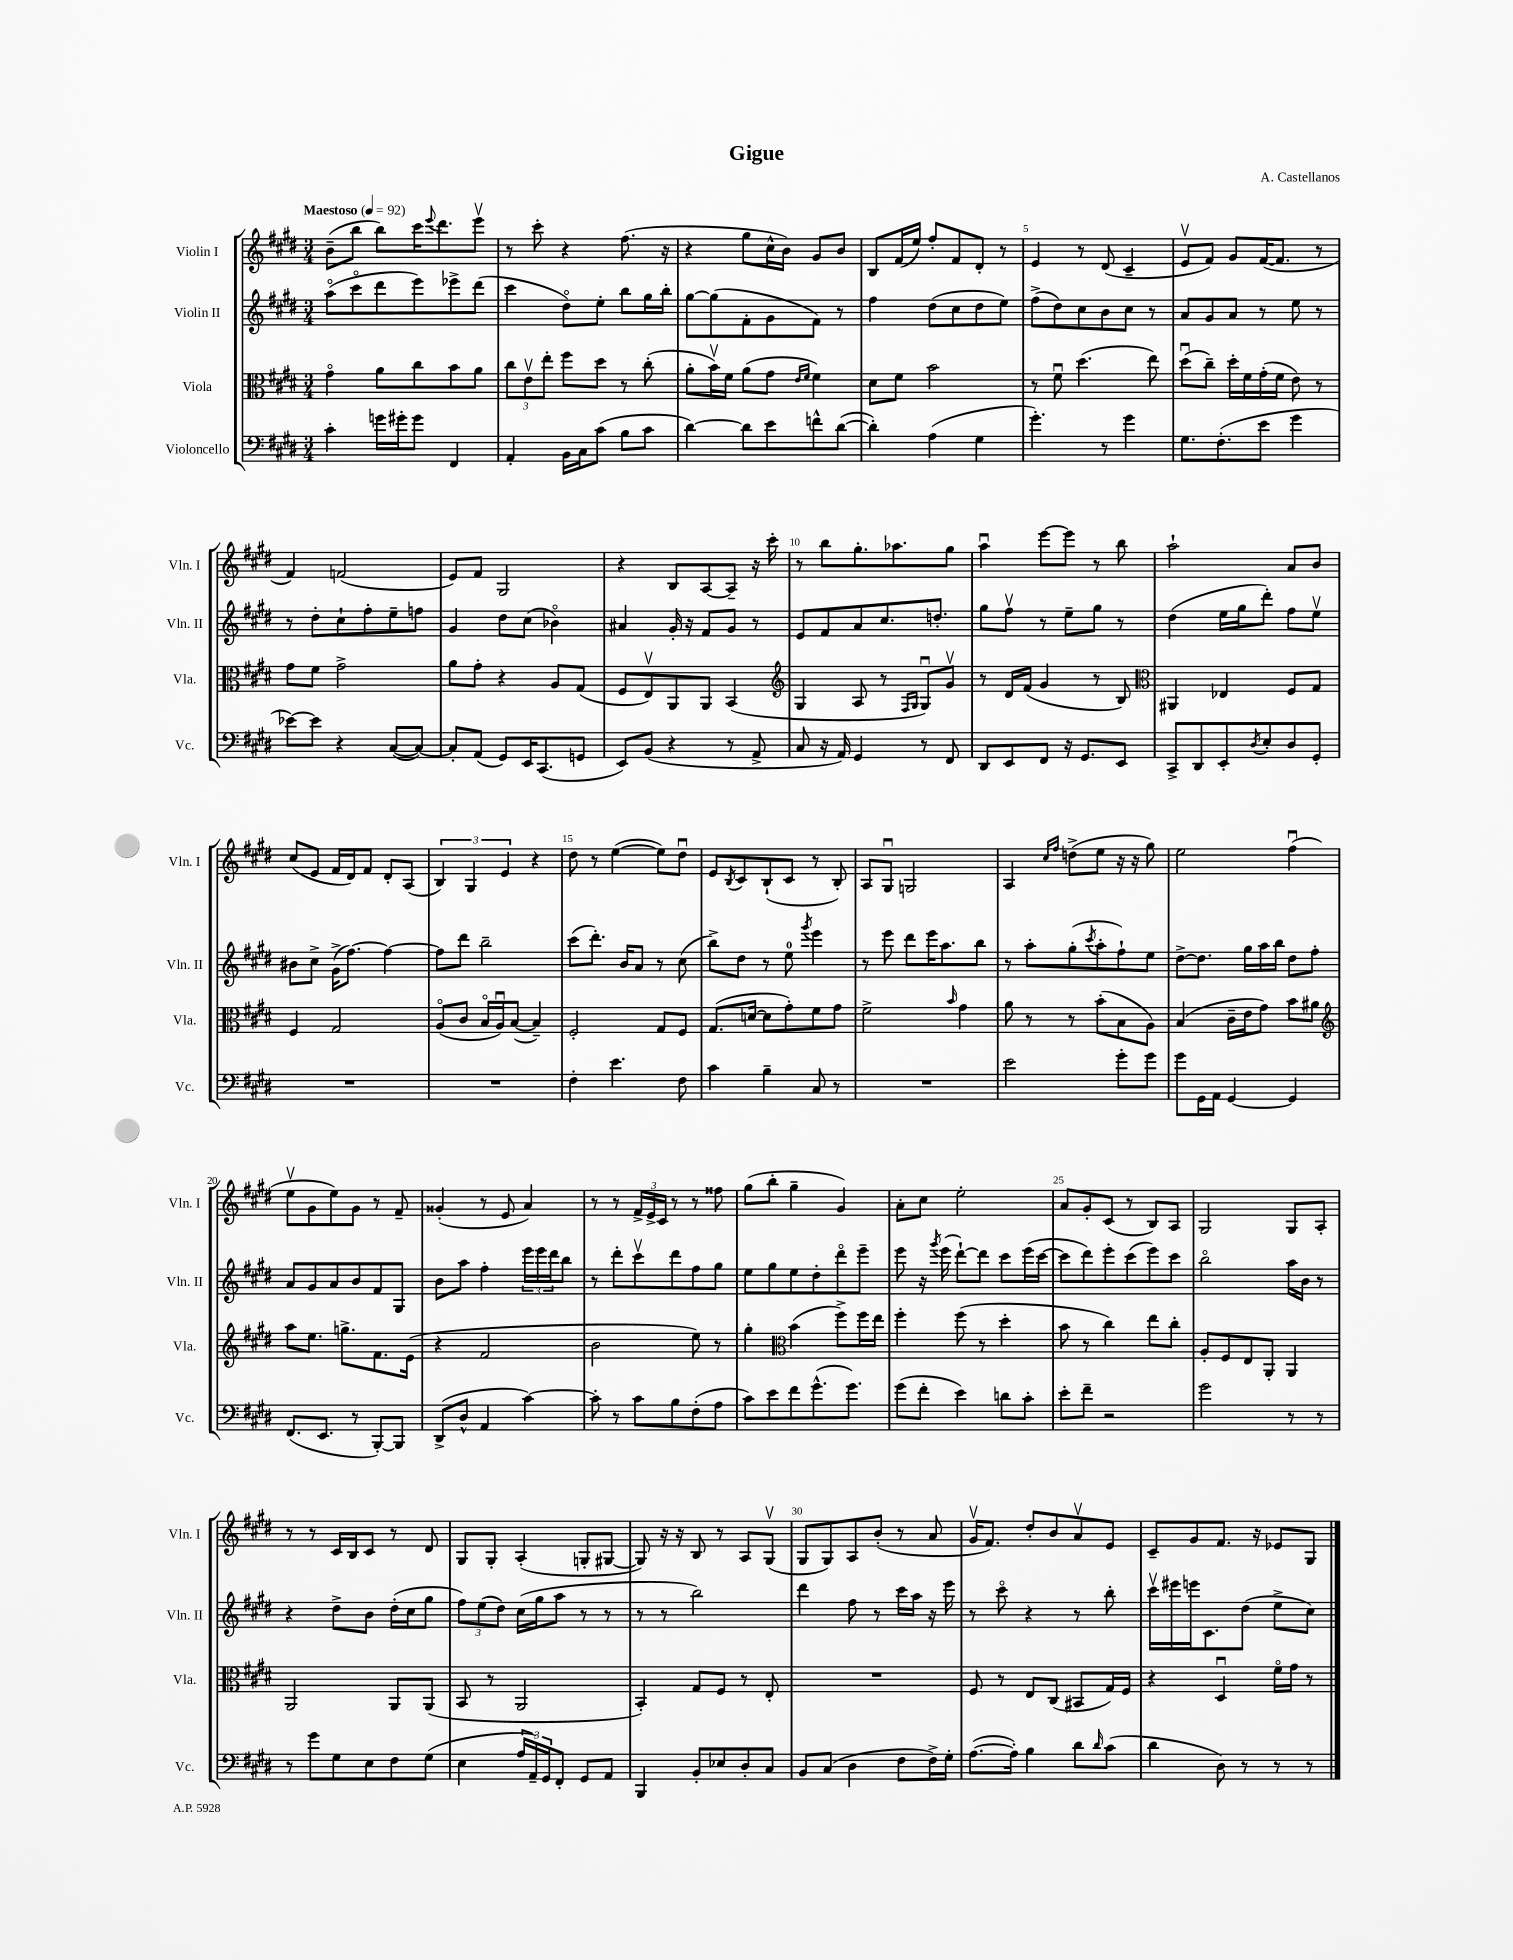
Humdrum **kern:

**kern	**kern	**kern	**kern
*staff4	*staff3	*staff2	*staff1
*clefF4	*clefC3	*clefG2	*clefG2
*k[f#c#g#d#]	*k[f#c#g#d#]	*k[f#c#g#d#]	*k[f#c#g#d#]
*M3/4	*M3/4	*M3/4	*M3/4
*MM92	*MM92	*MM92	*MM92
4c#'\	4g#o\	(8aao\L	(8b~\L
.	.	8ccc#o\	8bb\J
16g\LL	8a\L	8ddd#\	8bb\L)
16g#'\J	.	.	.
8g#\J	8cc#\	8eee\)	16ccc#\K
.	.	.	8qqeee/
.	.	.	8.ddd#\
4FF#/	8b\	8eee-^\	.
.	8a\J	(8ddd#\J	8eeev\J
=	=	=	=
4AA'/	12cc#\L	4ccc#\	8r
.	12ev\	.	.
.	.	.	8ccc#'\
.	12ee'\J	.	.
16BB\LL	8ff#\L	8dd#o\L)	4r
16C#\J	.	.	.
(8c#\J	8dd#\J	8ee'\J	.
8B\L	8r	8bb\L	(8.ff#\
8c#\J	(8cc#'\	16gg#\L	.
.	.	16bb'\JJ	16r
=	=	=	=
[4d#\)	8a'\L	[8gg#\L	4r
.	16bv\L)	(8gg#\]	.
.	16f#\JJ	.	.
8d#\]L	(8a\L	8f#'\	8gg#\L
8e\	8g#\J	8g#\	16cc#^^\L
.	.	.	16b\JJ)
.	16qqe/LL	.	.
.	16qqf#/JJ	.	.
8f^^\	4f#\)	8f#\J)	8g#/L
([8d#\J	.	8r	8b/J
=	=	=	=
4d#'\])	8d#\L	4ff#\	8B/L
.	8f#\J	.	(16f#/L
.	.	.	16ee/JJ)
(4A\	2b\	(8dd#\L	8ff#'/L
.	.	8cc#\	8f#/
4G#\	.	8dd#\	8d#'/J
.	.	8ee\J)	8r
=	=	=	=
4.g#'\)	8r	(8ff#^\L	4e/
.	8f#u\	8dd#\)	.
.	(4.dd#\	8cc#\	8r
8r	.	8b\	(8d#/
4g#\	.	8cc#\J	4c#~/
.	8ee\)	8r	.
=	=	=	=
8.G#\L	(8dd#u\L	8a/L	8ev/L
.	8cc#~\J)	8g#/	8f#/J)
(8.F#'\	.	.	.
.	16dd#'\LL	8a/J	8g#/L
.	16f#\	.	.
8e\J	(16g#'\	8r	([16f#/K
.	16f#\JJ	.	8.f#/]J
4g#\	8e\)	8ee\	.
.	8r	8r	8r
=	=	=	=
[8e-\L)	8g#\L	8r	4f#/)
8e-\]J	8f#\J	8dd#'\L	.
4r	2g#^\	8cc#`\	(2f/
.	.	8ff#'\	.
([8C#/L	.	8ee~\	.
8C#/_J)	.	8ff\J	.
=	=	=	=
8C#'/]L	8a\L	4g#/	8e/L)
(8AA/J	8g#'\J	.	8f#/J
8GG#/L)	4r	8dd#\L	2G#/
16EE/K	.	(8cc#\J	.
(8.CC#/	.	.	.
.	8A/L	4b-o\)	.
8GG/J	(8G#/J	.	.
=	=	=	=
8EE/L)	8F#/L	4a#/	4r
(8BB/J	8Ev/)	.	.
4r	8AA/	16g#'/	8B/L
.	.	16r	.
.	8AA/J	8f#/L	[8A/
8r	(4BB/	8g#/J	8A~/]J
8AA^/	.	8r	16r
.	.	.	16ccc#'\
=	=	=	=
*	*clefG2	*	*
8C#/	4G#/	8e/L	8r
16r	.	8f#/	8bb\L
16AA/)	.	.	.
4GG#/	8A/	8a/	8.gg#'\
.	8r	8.cc#/	.
.	.	.	8.aa-\
.	16qqF#/LL	.	.
.	16qqG#/JJ	.	.
8r	8G#u/L)	.	.
.	.	8.dd'/J	.
8FF#/	8g#v/J	.	8gg#\J
=	=	=	=
8DD#/L	8r	8gg#\L	4aau\
8EE/	16d#/LL	8ff#v\J	.
.	(16f#/JJ	.	.
8FF#/J	4g#/	8r	[8eee\L
16r	.	8ee~\L	8eee\]J
8.GG#/L	.	.	.
.	8r	8gg#\J	8r
8EE/J	8B/)	8r	8bb\
=	=	=	=
*	*clefC3	*	*
8CC#^/L	4AA#/	(4dd#\	2aa`\
8DD#/	.	.	.
8EE'/	4E-/	16ee\LL	.
.	.	16gg#\J	.
8qD#/	.	.	.
8E'/	.	8ddd#'\J)	.
8D#/	8F#/L	8ff#\L	8a/L
8GG#'/J	8G#/J	8eev\J	8b/J
=	=	=	=
2.r	4F#/	8b#\L	(8cc#/L
.	.	8cc#^\J	8e/J
.	2G#/	(16g#^\LK	16f#/LL
.	.	[8.ff#\J)	16d#/J)
.	.	.	8f#/J
.	.	4ff#\_	8d#'/L
.	.	.	(8A/J
=	=	=	=
2.r	(8Ao/L	8ff#\]L	6B/)
.	8c#/J	8ddd#\J	.
.	.	.	6G#/
.	16Bo/LL	2bb~\	.
.	16Au/J)	.	.
.	.	.	6e/
.	([8B/J	.	.
.	4B~/])	.	4r
=	=	=	=
4F#'\	2F#'/	(8ccc#\L	8dd#\
.	.	8.ddd#'\J)	8r
4.e\	.	.	([4ee\
.	.	16b/LK	.
.	.	8a/J	.
.	8G#/L	8r	8ee\]L)
8F#\	8F#/J	(8cc#\	8dd#u\J
=	=	=	=
4c#\	(8.G#/L	8bb^\L)	8e/L
.	.	.	8qB/
.	.	8dd#\J	8c#/
.	[16d/Jk	.	.
4B~\	8d\]L	8r	(8B`/
.	8g#'\)	8ee\	8c#/J
.	.	8qggg#/	.
8C#/	8f#\	4eee\	8r
8r	8g#\J	.	8B'/)
=	=	=	=
2.r	2f#^\	8r	8A/L
.	.	8eee\	8G#u/J
.	.	8ddd#\L	2G/
.	.	16eee\K	.
.	.	8.aa\	.
.	16qqb/	.	.
.	4g#\	.	.
.	.	8bb\J	.
=	=	=	=
2e\	8a\	8r	4A/
.	8r	8aa'\L	.
.	.	.	16qqcc#/LL
.	.	.	16qqff#/JJ
.	8r	(8gg#'\	(8dd^\L
.	.	8qccc#/	.
.	(8b'\L	8aa'\	8ee\J
8g#'\L	8B\	8ff#`\)	16r
.	.	.	16r
8g#\J	8A\J)	8ee\J	8gg#\)
=	=	=	=
8g#\L	(4B/	[8dd#^\L	2ee\
16GG#\L	.	8.dd#\]J	.
16AA\JJ	.	.	.
[4GG#/	16c#~\LL	.	.
.	16e\J	16gg#\LL	.
.	8g#\J)	16aa\	.
.	.	16bb\JJ	.
4GG#/]	8b\L	8dd#\L	(4ff#u\
.	8a#\J	8ff#'\J	.
=	=	=	=
*	*clefG2	*	*
(8.FF#/L	8aa\L	8a/L	8eev\L
.	8.ee\J	8g#/	8g#\
8.EE/J	.	.	.
.	.	8a/	8ee\)
.	8.gg^\L	.	.
8r	.	8b/	8g#\J
[8BBB'/L)	8.f#\	8f#/	8r
8BBB/]J	.	8G#/J	8f#~/
.	(16e\Jk	.	.
=	=	=	=
(8DD#^/L	4r	8b\L	(4g##'/
8D#^^/J	.	8aa\J	.
4AA/	2f#/	4ff#'\	8r
.	.	.	8e/
[4c#\)	.	24eee\LL	4a/)
.	.	24eee\	.
.	.	24ddd#\J	.
.	.	8bb\J	.
=	=	=	=
8c#'\]	2b\	8r	8r
8r	.	8ddd#'\L	8r
8c#\L	.	8ccc#v\	24f#^/LL
.	.	.	24e^/
.	.	.	24c#/JJ
8B\	.	8ddd#\	8r
(8F#'\	8ee\)	8ff#\	8r
8A\J	8r	8gg#\J	8ff##\
=	=	=	=
8c#\L)	4gg#'\	8ee\L	(8gg#\L
8e\	.	8gg#\	8bb'\J
*	*clefC3	*	*
8f#\	(4b\	8ee\	4gg#~\
(8.g#^^\	.	8dd#'\	.
.	8ff#^\L)	8ddd#o\	4g#/)
8.g#\J)	.	.	.
.	16ff#\L	8eee~\J	.
.	16ee\JJ	.	.
=	=	=	=
(8g#\L	4ff#'\	8eee\	8a'\L
8f#'\J	.	16r	8cc#\J
.	.	8qggg#/	.
.	.	(16eee\	.
4e\)	(8ff#\	[8ddd#`\L)	2ee'\
.	8r	8ddd#\]J	.
8d\L	4dd#'\	8ccc#\L	.
8c#'\J	.	(16eee\L	.
.	.	[16ccc#\JJ	.
=	=	=	=
8e'\L	8b\	8ccc#\]L	8a/L
8f#~\J	8r	8ddd#\)	8g#'/
2r	4cc#\)	8eee'\	(8c#/J
.	.	(8ccc#\	8r
.	8ee\L	8eee\)	8B/L)
.	8cc#'\J	8ccc#\J	8A/J
=	=	=	=
2g#\	8A'/L	2bbo\	2G#/
.	8F#/	.	.
.	8E/	.	.
.	8AA'/J	.	.
8r	4AA/	16aa\LL	8G#/L
.	.	16b\JJ	.
8r	.	8r	8A'/J
=	=	=	=
8r	2AA/	4r	8r
8g#\L	.	.	8r
8G#\	.	8dd#^\L	16c#/LL
.	.	.	16B/J
8E\	.	8b\J	8c#/J
8F#\	8AA/L	(16dd#'\LL	8r
.	.	16cc#\J	.
(8G#\J	(8AA/J	8gg#\J	8d#/
=	=	=	=
4E\	8BB/	12ff#\L)	8G#/L
.	.	(12ee\	.
.	8r	.	8G#'/J
.	.	12dd#\J)	.
24A/LL	2AA/	(16cc#\LL	(4A'/
24AA~/)	.	.	.
.	.	16gg#\J	.
24GG#/J	.	.	.
8FF#'/J	.	8aa\J	.
8GG#/L	.	8r	8G'/L
8AA/J	.	8r	[8G#/J
=	=	=	=
4BBB/	4BB'/)	8r	8G#/])
.	.	8r	16r
.	.	.	16r
8BB'/L	8G#/L	2bb\)	8B/
8E-/	8F#/J	.	8r
8D#'/	8r	.	8A/L
8C#/J	8E'/	.	(8G#v/J
=	=	=	=
8BB/L	2.r	4ddd#\	8G#/L
(8C#/J	.	.	8G#/)
4D#\	.	8ff#\	8A/
.	.	8r	(8b'/J
8F#\L	.	16ccc#\LL	8r
.	.	16aa\JJ	.
16F#^\L)	.	16r	8a/
16G#'\JJ	.	16eee\	.
=	=	=	=
([8.A\L	8F#/	8r	16g#v/LK
.	.	.	8.f#/J)
.	8r	8ccc#o\	.
16A'\]Jk)	.	.	.
4B\	8E/L	4r	8dd#'/L
.	(8C#/J	.	8b/
8d#\L	8BB#/L	8r	8av/
16qqd#/	.	.	.
(8c#\J	16G#/L)	8bb'\	8e/J
.	16F#/JJ	.	.
=	=	=	=
4d#\	4r	16ccc#v\LL	8c#~/L
.	.	16eee#\	.
.	.	16eee\J	8g#/
.	.	8.c#\	.
8D#\)	4D#u/	.	8.f#/J
8r	.	(8dd#\J	.
.	.	.	16r
8r	16f#o\LL	8ee^\L	8e-/L
.	16g#\JJ	.	.
8r	8r	8cc#\J)	8G#/J
==	==	==	==
*-	*-	*-	*-
